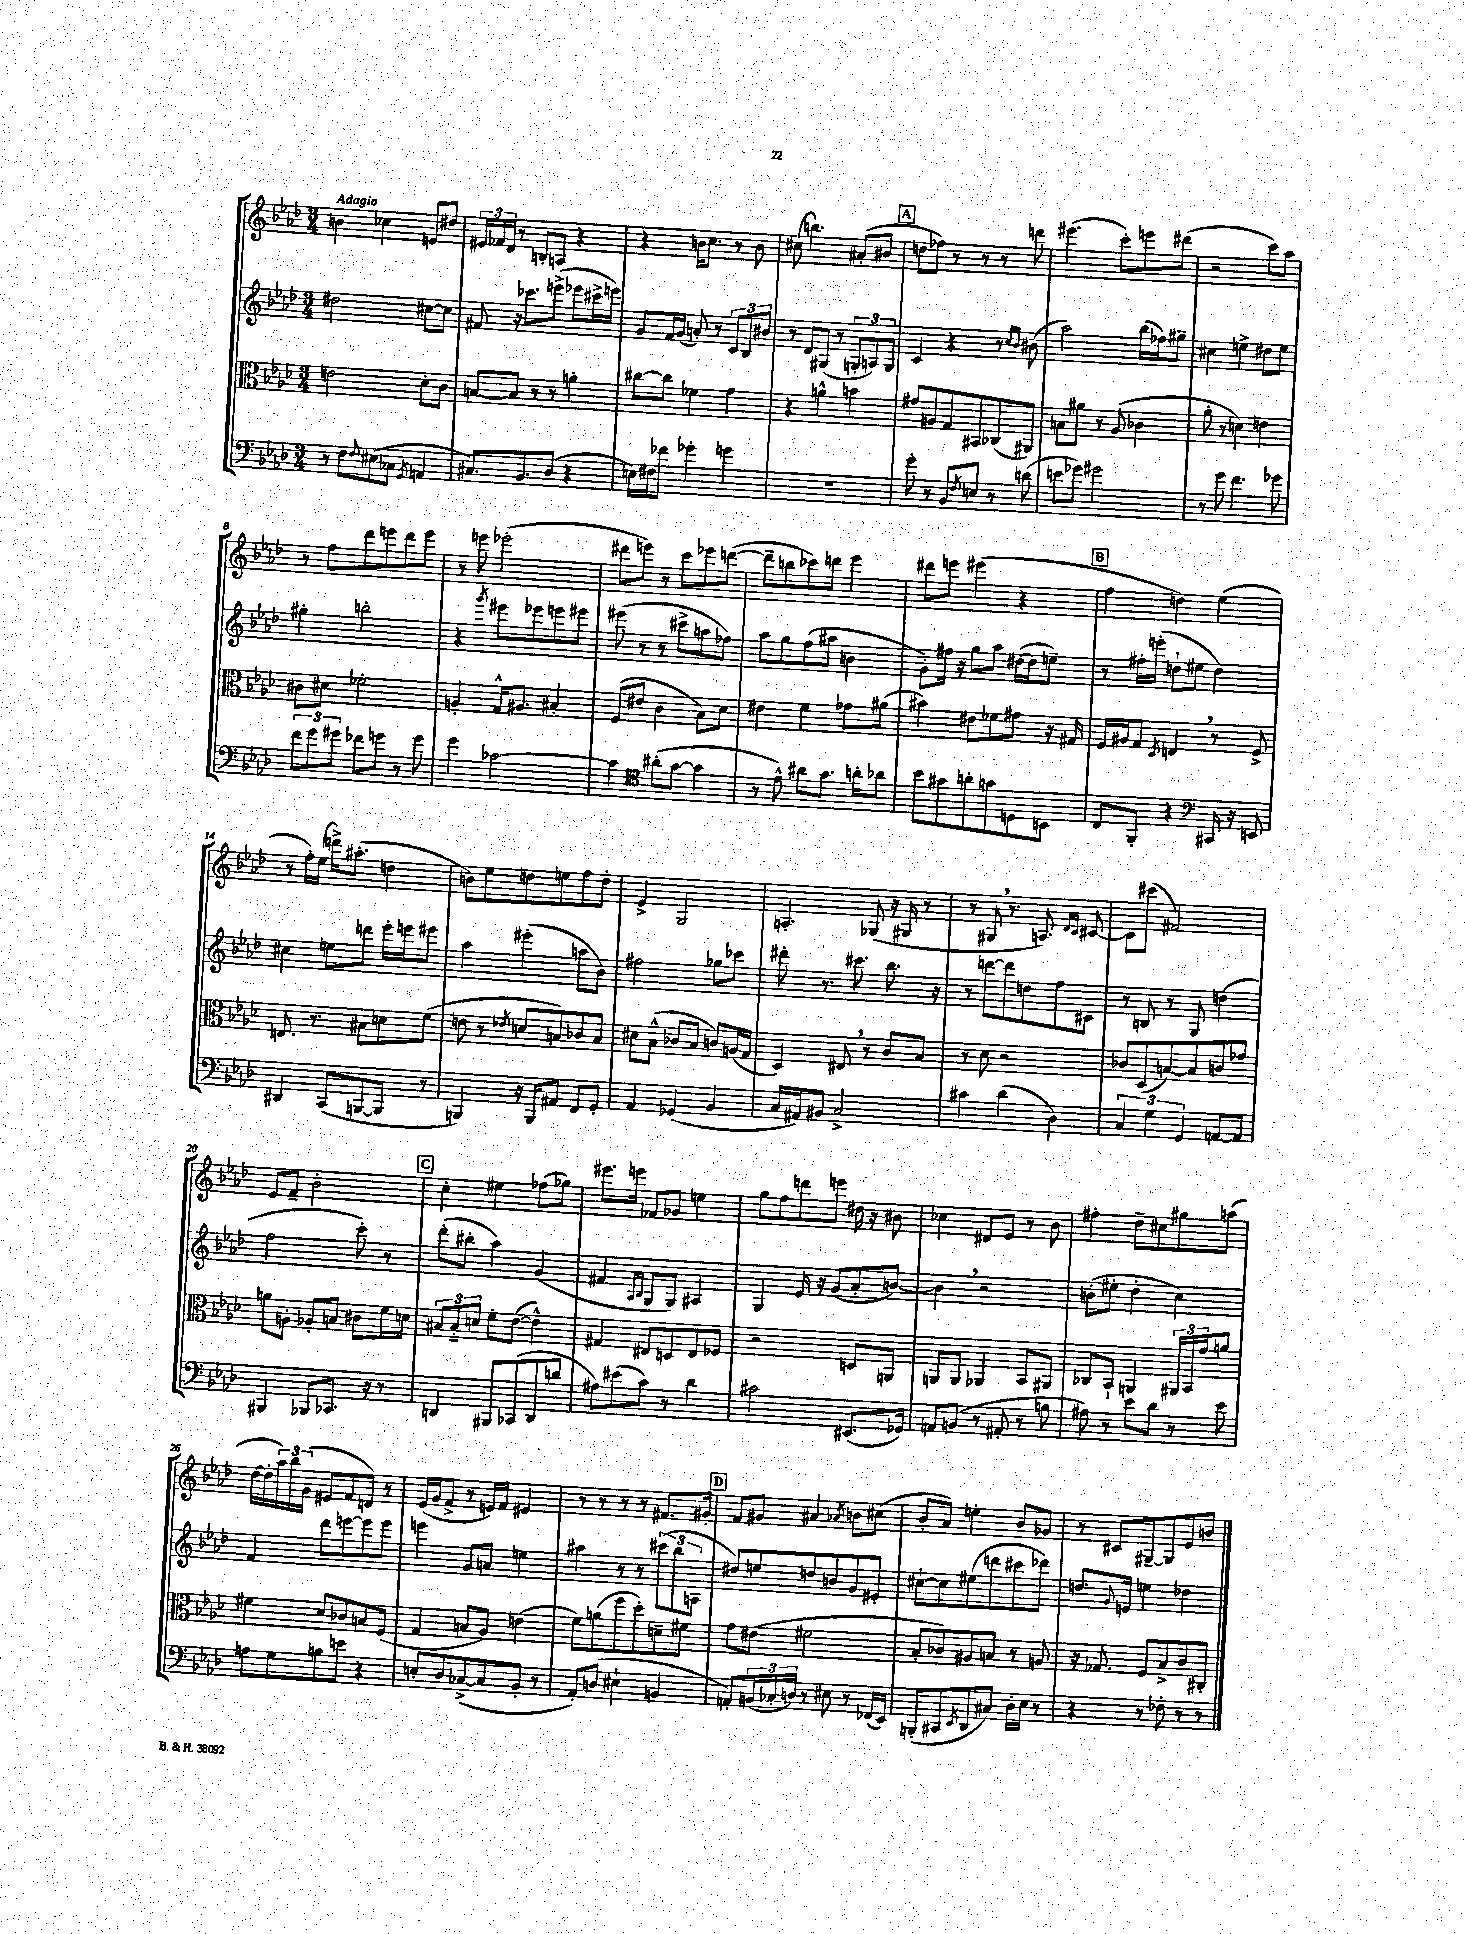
<<
\new StaffGroup <<
\new Staff = "s0" {
    \clef treble \key aes \major \numericTimeSignature \time 3/4 \tempo "Adagio"
    b'4 ces''4 e'8 dis''8 |
    \tuplet 3/2 { eis'16 fes'16 des'16 } r8 b8-. a8 r4 |
    r4 b'16 c''8. r8 b'8 |
    cis''8( b''4.) ais'8-.( bis'8 |
    \mark \markup { \box "A" } d''8 fes''8) r8 r8 r8 d'''8 |
    eis'''4.( c'''8-.) e'''8 dis'''8( |
    r2 c'''8) aes''8 |
    r8 f''8 des'''8 e'''8 des'''8 e'''8 |
    r8 e'''8 ees'''2-.( |
    dis'''8 e'''8) r8 c'''8 ees'''8 d'''8~( |
    d'''8-- b''8 ces'''8) d'''8 ees'''4 |
    dis'''8 e'''8 eis'''4( r4 |
    \mark \markup { \box "B" } f''4 d''4) ees''4( |
    r8 f''16-.) ees''16( d'''16->) ais''8.-.( d''4 |
    b'8) ees''8 d''8 e''8 f''8 d''8-. |
    ees'4-> g2 |
    a4.-. ges8( r16 gis16 r8 |
    r8 gis8 \breathe r8. a8.) \grace { des'16 c'16 } cis'8~ |
    cis'8 cis'''8( fis'2) |
    ees'8 f'8-- bes'2-. |
    \mark \markup { \box "C" } c''4-. eis''4 fes''8( ges''8) |
    eis'''8. e'''16 fes'8 ges'8 e''4 |
    g''8 f''8 d'''8 e'''8 dis''16 r16 bis'8 |
    ces''4 dis'8 ees'8 r8 bes'8 |
    fis''4-. des''8-- cis''8 gis''8 a''8( |
    des''16~ des''16-. \tuplet 3/2 { aes''16) bes''16 g'16( } eis'8 f'8 d'8) r8 |
    ees'16( g'16 f'8-> r8 e'16) f'16 eis'4 |
    r8 r8 r8 r8 fis'8. gis'16-. |
    \mark \markup { \box "D" } f'8 gis'8 ais'4 \acciaccatura { aes'8 } b'8 cis''8( |
    bes'8-. aes'8) e''4-. bes'8 ges'8 |
    r8 cis'8 gis8~-- gis8 ees'8 b'8 \bar "|." |
}
\new Staff = "s1" {
    \clef treble \key aes \major \numericTimeSignature \time 3/4
    dis''2 cis''8~ cis''8 |
    fis'8 r16 ces'''8. e'''8->( ees'''8 cis'''16-> e'''16) |
    g'8 f'16 g'16( a'8-.) r8 \tuplet 3/2 { c'8 bes8 bis'8 } |
    r8 des'8 gis8( r8 \tuplet 3/2 { g8-. a8) g8 } |
    \mark \markup { \box "A" } c'4 r4 r8 \grace { c''16 bes'16 } bis'8( |
    aes''2) bes''16( fes''16) gis''8-- |
    cis''4 e''4-> dis''8 e''8 |
    gis''4-. b''2-. |
    r4 \acciaccatura { g'''8 } eis'''8 ees'''8 e'''8 eis'''8 |
    eis'''8( r8 r8 cis'''8-> a''8 fes''8) |
    aes''8 g''8 f''8( ais''8 b'4 |
    g'8-.) fis''16 r16 g''8 aes''8 dis''16~( dis''16 e''8--) |
    \mark \markup { \box "B" } r8 fis''16-. e'''16-.( d''8-! eis''8 d''4) |
    cis''4 e''8 d'''8 ees'''16-. e'''16 eis'''8 |
    aes''4 eis'''4-.( a''8 bes'8) |
    fis''2 ges''8 ces'''8 |
    dis'''8-. r8. cis'''8. bes''8. r16 |
    r8 d'''8~ d'''8 d''8 f''8 cis'8 |
    r8 b8 r8 g8 d''4( |
    f''2 c'''8-.) r8 |
    \mark \markup { \box "C" } des'''8-.( bis''8-. aes''4) g'4( |
    fis'4 \grace { aes16 bes16 } g8 g8) ais4 |
    g4 ees'16 r16 g'8( aes'8-. b'8~) |
    b'4 \breathe r2 |
    b'8-.( eis''8-. des''4-. c''4) |
    f'4 des'''8 e'''8~ e'''8 e'''8 |
    e'''4 g'8 a'8 e''4 |
    ais''4 r8 r8 \tuplet 3/2 { cis'''8( bes''8 a8 } |
    \mark \markup { \box "D" } dis''8) e''8 d''8 b'8 g'8 eis'8-. |
    cis''8~-! cis''8 eis''8( d'''8 cis'''8 des'''8) |
    d''8. \appoggiatura { g'8 } e'16 e''4 des''4 \bar "|." |
}
\new Staff = "s2" {
    \clef alto \key aes \major \numericTimeSignature \time 3/4
    e'2 des'8-. c'8 |
    b8~ b8 r8 r8 a'4-. |
    cis''8~ cis''8 fes'4 g'4 |
    r4 a'4-^ b'4 |
    \mark \markup { \box "A" } gis'8 a8 g8 bis,8 ces8( ais,8) |
    b8 ais'8 r8 aes8( ces'4 |
    aes'8-. r8 d'4) e'4 |
    cis'8 dis'8 fes'2-. |
    a4-. g16-^ ais8. bis4-. |
    f8( eis'8 c'4 bes8) des'8 |
    eis'4 f'4 ges'8 ais'8( |
    bis'4) eis'8 fes'8 gis'8 r16 gis16 |
    \mark \markup { \box "B" } f16 ais16 g8 \acciaccatura { des8 } e4 \breathe r8 f8-> |
    e8. r8. bis8 d'8 f'8( |
    e'8 r8 \acciaccatura { ees'8 } d'8 b8) ces'8 b8 |
    dis'8 bes8-^( ces'8 bes8 c'8) a16( g16 |
    des4) eis8 \breathe r8 c'8 bes8 |
    r8 des'8 r2 |
    ces'8 des8( b8~) b8 c'8 ges'8 |
    a'8 a8-. aes8-. b8 cis'8 f'16 d'16 |
    \mark \markup { \box "C" } \tuplet 3/2 { bis8 bis8-_ d'8 } f'8-. ees'8~( ees'4-^) |
    gis4 eis8 d8 eis8 fes8 |
    r2 d8 a,8 |
    a,8 a,8 aes,4 bes,8 ais,8 |
    ces8 bes,8-! a,4 \tuplet 3/2 { ais,16 bes,16 g'16 } a'8 |
    fis'4 des'8 ces'8 b8 f8( |
    g4 b8 aes8) e'4( |
    f'8) a'8( f''8 des''8-.) d'8-- fis'8 |
    \mark \markup { \box "D" } g'8 eis'8( fis'2 |
    bes8-. ces'8) ais8 b8 r8 a8 |
    r16 ges8. f8 bes8-> c'8 cis8-. \bar "|." |
}
\new Staff = "s3" {
    \clef bass \key aes \major \numericTimeSignature \time 3/4
    r8 f8 \appoggiatura { f8 } eis8( ces8 \acciaccatura { g,8 } a,4 |
    cis8.) bes,8. des8( r4 |
    e16) fis16 fes'8 ges'4-. g'4 |
    R2. |
    \mark \markup { \box "A" } g'8-. r8 bes,8 \acciaccatura { f8 } e8 r8 d'8( |
    e'8 ges'8) gis'2 |
    r8 g'8 f'4. ges'8 |
    \tuplet 3/2 { f'8 g'8 gis'8 } fes'8 g'8 r8 g'8 |
    g'4 ces'2~ |
    ces'4 \clef tenor ais'8-.( g'8~ g'4 |
    r8 ees'8-^) ais'8 g'8. a'16-. aes'8 |
    bes'8 gis'8 a'8-. g'8 d8 b,8 |
    \mark \markup { \box "B" } c8 f,8-. r4 \clef bass cis,16 r16 e,8 |
    dis,4 c,8( b,,8~ b,,8 r8 |
    b,,4) r16 b,,16 ais,8 f,8 g,8-. |
    aes,4 ges,4( bes,4 |
    c16 ais,16) bis,8 c2-> |
    cis'4 des'4( des4) |
    \tuplet 3/2 { c4 g4 g,4 } a,8~ a,8 |
    bis,,4 bes,,8 ces,8. r16 r8 |
    \mark \markup { \box "C" } d,4 bis,,8 ces,8( d,8 d'8 |
    ais8) eis'8( c'8) r8 des'4 |
    cis'2 eis,8.( ges,16) |
    a,8 b,8( r8 ais,8-. r8 b8 |
    ais8) r8 ees'8 des'8 r8 ees'8 |
    a8 g8 b8 e'8 r4 |
    e8-. des8 ces8~->( ces8 bes,8-. r8 |
    aes,8-.) d8( eis4-! b,4 |
    \mark \markup { \box "D" } a,8-.) \tuplet 3/2 { b,16( ces16-. d16) } r8 eis8 r8 fes,16( ees,16) |
    b,,8-.( cis,8 \acciaccatura { ees,8 } des,8 cis8) des16-. ees16 r8 |
    r4 r8 fes8-. r8 r8 \bar "|." |
}
>>
>>
